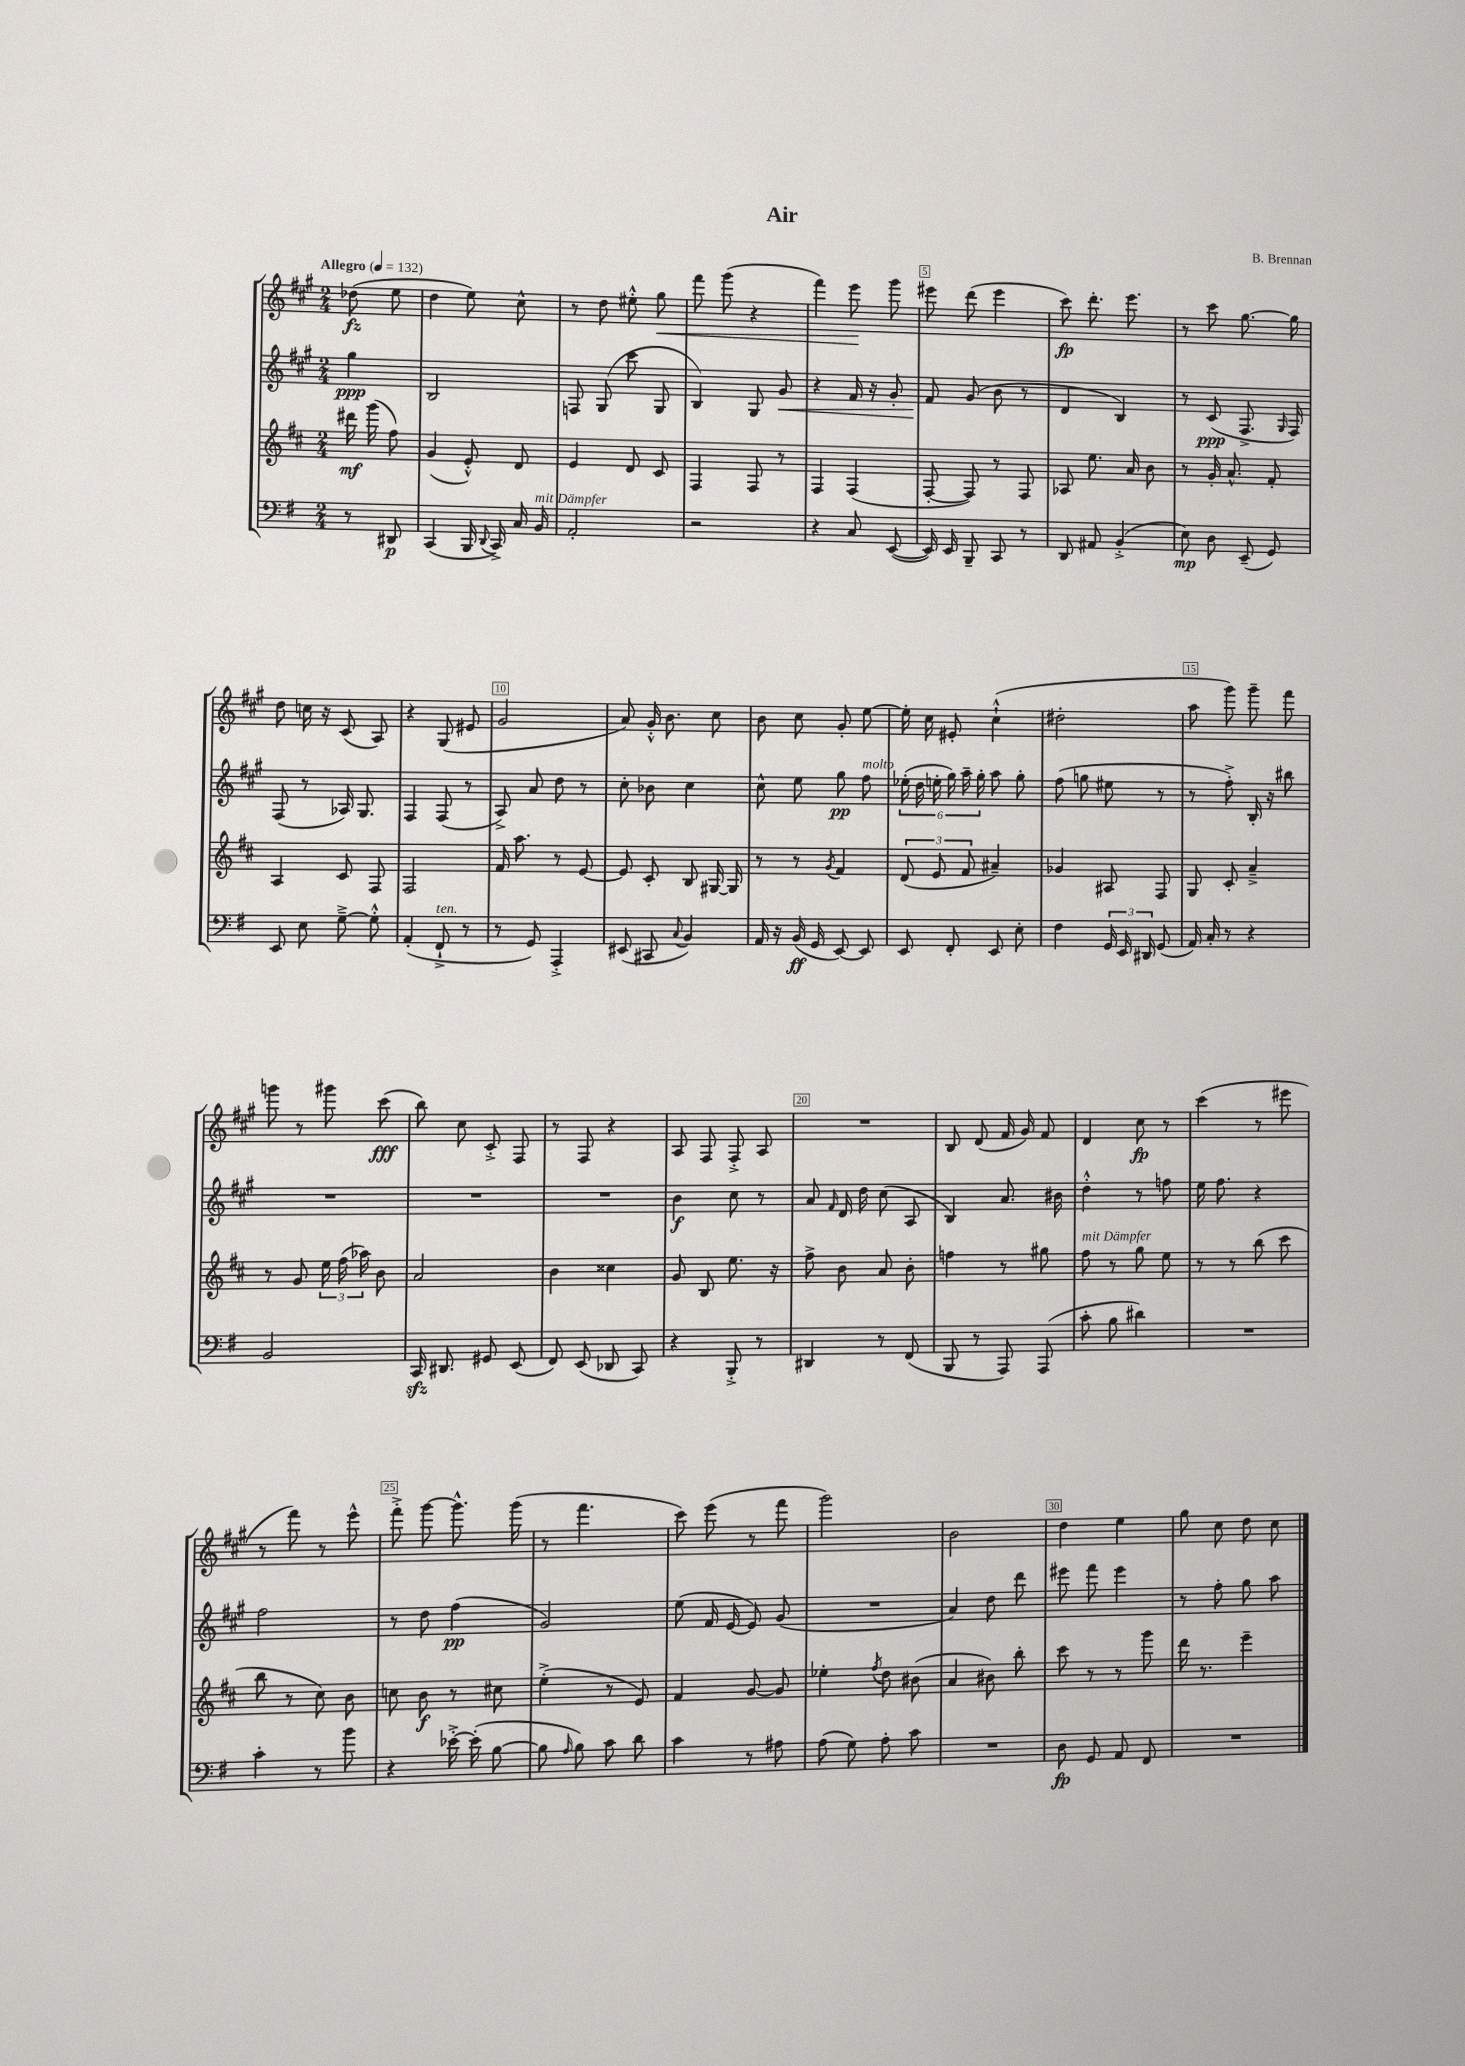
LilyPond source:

\header { title = "Air" composer = "B. Brennan" }
<<
\new StaffGroup <<
\new Staff = "s0" {
    \clef treble \key a \major \numericTimeSignature \time 2/4 \partial 4 \tempo "Allegro" 4 = 132
    \autoBeamOff des''8\fz( e''8 |
    d''4 e''8) cis''8-^ |
    r8 d''8 eis''8-.-^ gis''8\< |
    fis'''8 gis'''8( r4 |
    fis'''4) e'''8\! gis'''8 |
    eis'''8 d'''8( eis'''4 |
    cis'''8\fp) d'''8.-. e'''8. |
    r8 cis'''8 gis''8.~ gis''16 |
    d''8 c''16 r16 cis'8( a8) |
    r4 gis8( eis'8 |
    gis'2 |
    a'8) gis'16-.-^ b'8. cis''8 |
    b'8 cis''8 gis'8-. e''8~ |
    e''16-. cis''16 eis'8-. cis''4-!-^( |
    dis''2-. |
    a''8 gis'''8) gis'''8-- fis'''8 |
    g'''8 r8 gis'''8 cis'''8\fff( |
    b''8) cis''8 cis'8-.-> fis8 |
    r8 fis8 r4 |
    a8 fis8 fis8-.-> a8 |
    R2 |
    b8 d'8( fis'16 gis'16) fis'8 |
    d'4 cis''8\fp r8 |
    cis'''4( r8 eis'''8 |
    r8 fis'''8) r8 e'''8-^ |
    fis'''8-.-> gis'''8~ gis'''8.-^ gis'''16( |
    r8 fis'''4. |
    cis'''8) e'''8( r8 fis'''8 |
    gis'''2) |
    b'2 |
    d''4 e''4 |
    gis''8 cis''8 d''8 cis''8 \bar "|." |
}
\new Staff = "s1" {
    \clef treble \key a \major \numericTimeSignature \time 2/4 \partial 4
    \autoBeamOff gis''4\ppp |
    b2 |
    f8 gis8( cis'''8 gis8 |
    b4) gis8 gis'8\< |
    r4 fis'16 r16 gis'8-. |
    fis'8\! gis'8( b'8 r8 |
    d'4 b4) |
    r8 cis'8\ppp( fis8.-> \grace { gis16 } fis16) |
    fis8( r8 aes16) gis8. |
    fis4 fis8( r8 |
    a8->) a'8 d''8 r8 |
    cis''8-. bes'8 cis''4 |
    cis''8-^ e''8 gis''8\pp fis''8^\markup { \italic "molto" } |
    \tuplet 6/4 { ees''16-.( d''16 e''16-. gis''16) a''16-- gis''16-. } a''8 gis''8-. |
    fis''8( g''8 eis''8 r8 |
    r8 fis''8-.->) b16-. r16 bis''8 |
    R2 |
    R2 |
    R2 |
    b'4\f cis''8 r8 |
    a'8 \grace { fis'16 } d'16 d''16 cis''8( a8 |
    b4) a'8. bis'16 |
    d''4-.-^ r8 f''8 |
    e''16 fis''8. r4 |
    fis''2 |
    r8 d''8 fis''4\pp( |
    gis'2) |
    e''8( fis'16 e'16~ e'8) gis'8( |
    R2 |
    a'4) d''8 d'''8 |
    eis'''8 fis'''8 eis'''4 |
    r8 fis''8-. gis''8 a''8 \bar "|." |
}
\new Staff = "s2" {
    \clef treble \key d \major \numericTimeSignature \time 2/4 \partial 4
    \autoBeamOff dis'''16\mf g'''16( fis''8) |
    g'4( e'8-.-^) d'8 |
    e'4 d'8 cis'8 |
    fis4 fis8 r8 |
    fis4 fis4( |
    fis8~-. fis8) r8 fis8 |
    aes8 e''8. a'16 b'8 |
    r8 g'16-. a'8.-^ fis'8-. |
    a4 cis'8 fis8 |
    fis2 |
    fis'16 a''8. r8 e'8~ |
    e'8 cis'8-. b8 gis16~ gis16 |
    r8 r8 \acciaccatura { g'8 } fis'4 |
    \tuplet 3/2 { d'8( e'8 fis'8 } ais'4--) |
    ges'4 ais8 fis8 |
    g8 cis'8-. a'4---> |
    r8 g'8 \tuplet 3/2 { e''16 fis''16( aes''16) } b'8 |
    a'2 |
    b'4 cisis''4 |
    g'8 b8 e''8. r16 |
    fis''8-> b'8 a'8 b'8-. |
    f''4 r8 gis''8 |
    fis''8^\markup { \italic "mit Dämpfer" } r8 g''8 e''8 |
    r8 r8 b''8( cis'''8 |
    b''8 r8 cis''8) b'8 |
    c''8 b'8\f r8 cis''8 |
    e''4-.->( r8 e'8) |
    fis'4 g'8~ g'8 |
    ees''4-. \acciaccatura { fis''8 } d''8 bis'8( |
    a'4 bis'8) b''8-. |
    cis'''8 r8 r8 g'''8 |
    d'''16 r8. e'''4-- \bar "|." |
}
\new Staff = "s3" {
    \clef bass \key g \major \numericTimeSignature \time 2/4 \partial 4
    \autoBeamOff r8 dis,8\p |
    c,4( b,,16 \appoggiatura { d,8 } c,16->) c16 b,16^\markup { \italic "mit Dämpfer" } |
    a,2-. |
    r2 |
    r4 c8 e,8~( |
    e,16) e,16 b,,8-- c,8 r8 |
    d,8 ais,8 b,4-.->( |
    e8\mp) d8 e,8--( g,8) |
    e,8 e8 g8~---> g8-.-^ |
    a,4-.( fis,8-!->^\markup { \italic "ten." } r8 |
    r8 g,8) a,,4-.-> |
    eis,8( cis,8 \appoggiatura { c8 } b,4) |
    a,16 r16 b,16\ff( g,16 e,8~) e,8 |
    e,8 fis,8-. e,8 e8-. |
    fis4 \tuplet 3/2 { g,16 e,16 dis,16 } g,8( |
    a,16) c16-. r8 r4 |
    b,2 |
    c,16\sfz dis,8. gis,8 e,8( |
    fis,8) e,8( des,8 c,8) |
    r4 b,,8-.-> r8 |
    dis,4 r8 fis,8( |
    b,,8 r8 a,,8) a,,8( |
    c'8-. b8 dis'4) |
    R2 |
    c'4-. r8 b'8 |
    r4 ees'16~-.-> ees'16-.( b8~ |
    b8 \grace { a16 } b8) c'8 d'8 |
    c'4 r8 ais8 |
    a8( g8) a8-. c'8 |
    R2 |
    d8\fp g,8 a,8 fis,8 |
    R2 \bar "|." |
}
>>
>>
\layout { \context { \Score \override BarNumber.break-visibility = ##(#f #t #t) barNumberVisibility = #(every-nth-bar-number-visible 5) \override BarNumber.stencil = #(make-stencil-boxer 0.1 0.3 ly:text-interface::print) } }
